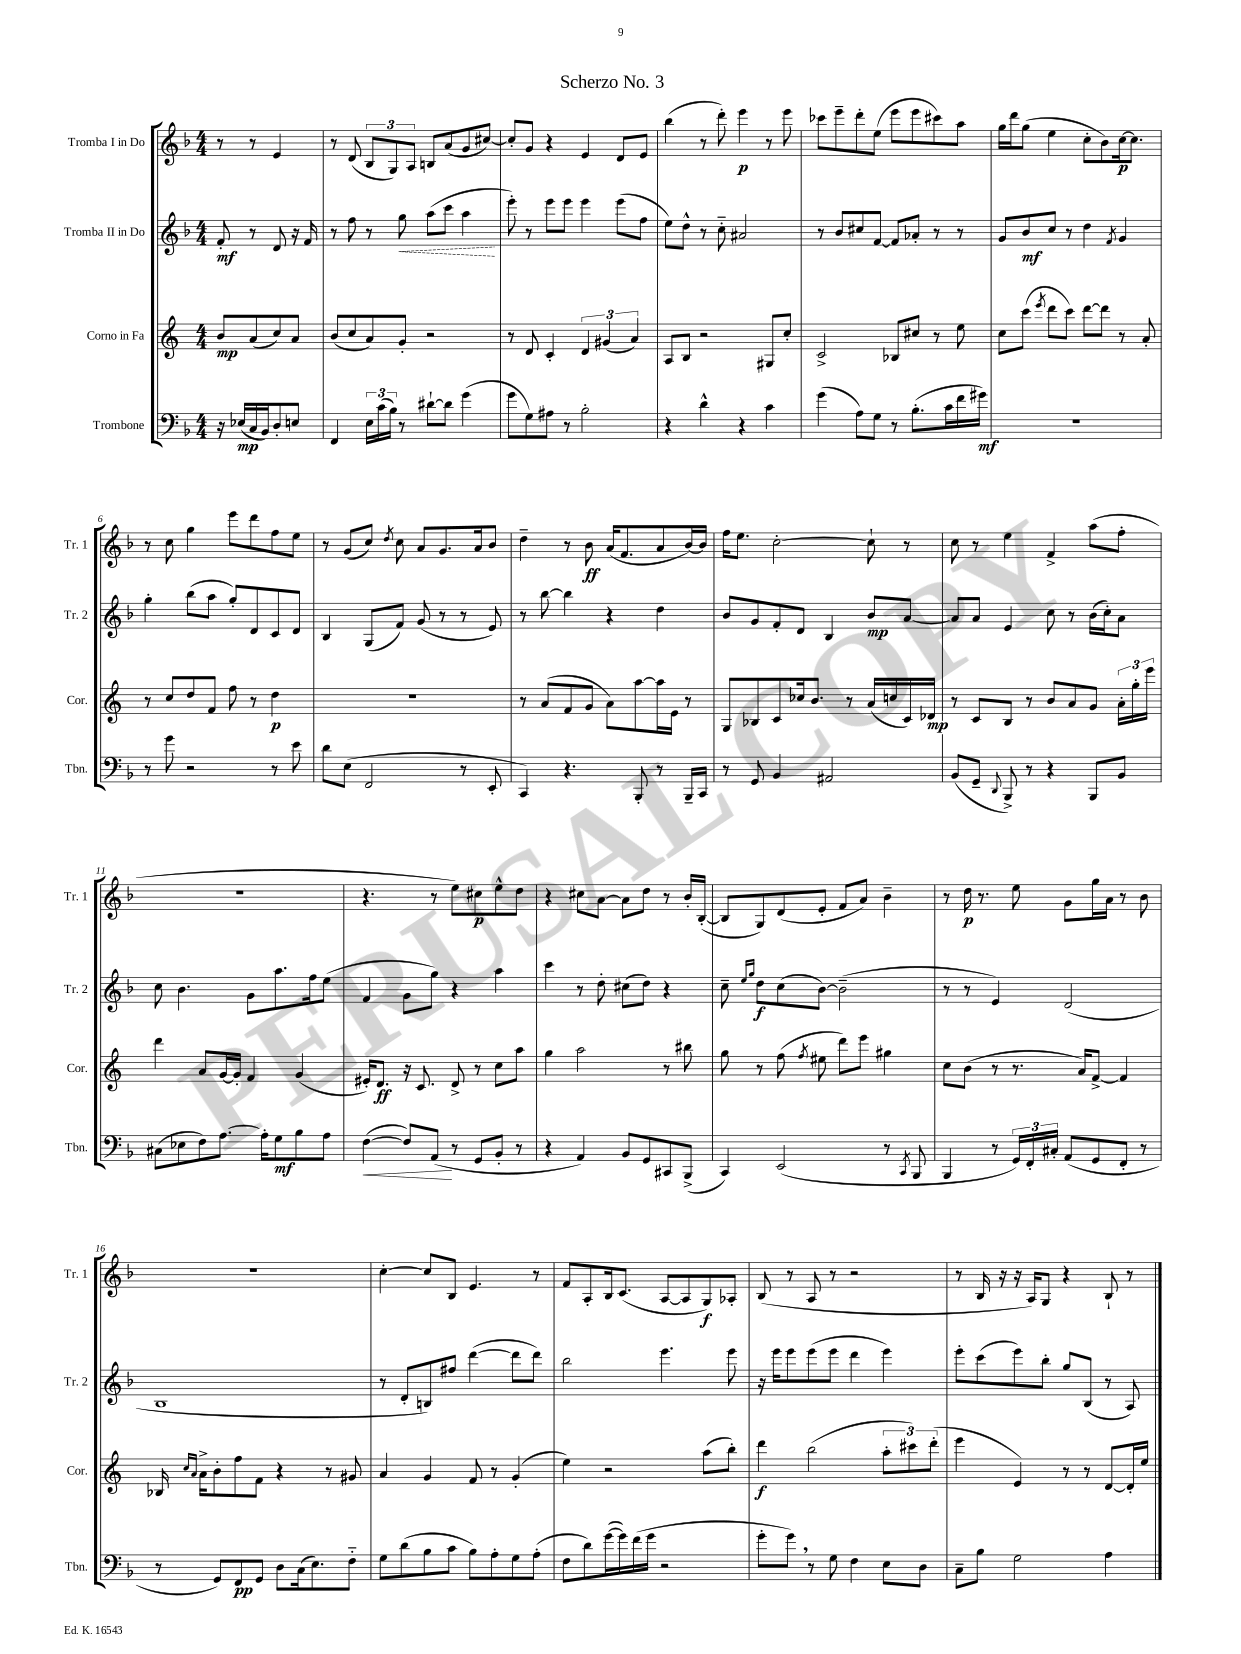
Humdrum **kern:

**kern	**kern	**kern	**kern
*staff4	*staff3	*staff2	*staff1
*clefF4	*clefG2	*clefG2	*clefG2
*k[b-]	*k[]	*k[b-]	*k[b-]
*M4/4	*M4/4	*M4/4	*M4/4
16r	8b/L	8f'/	8r
(16E-/LL	.	.	.
16C/	(8a/	8r	8r
16BB-/J)	.	.	.
8D'/	8cc/)	8d/	4e/
8E/J	8a/J	16r	.
.	.	16f/	.
=	=	=	=
4FF/	(8b/L	8r	8r
.	8cc/	8ff\	(8d/
24E\LL	8a/)	8r	12B-/L
(24c\	.	.	.
24B-\JJ)	.	.	12G/)
8r	8g'/J	8gg\	.
.	.	.	12A/J
[8d#`\L	2r	(8aa\L	8B/L
8d#\]J	.	8ccc\J	(8a/
(4g\	.	4aa\	8g/
.	.	.	[8cc#/J)
=	=	=	=
8g\L	8r	8eee'\)	8cc#'/]L
8G\)	8d/	8r	8g/J
8A#\J	4c'/	8eee\L	4r
8r	.	8eee\J	.
2B-'\	6d/	4eee\	4e/
.	(6g#/	.	.
.	.	(8eee\L	8d/L
.	6a/)	.	.
.	.	8ff\J	8e/J
=	=	=	=
4r	8A/L	8ee\L)	(4bb-\
.	8B/J	8dd^^\J	.
4d^^\	2r	8r	8r
.	.	8cc'~\	8ddd'\)
4r	.	2a#/	4eee\
4c\	8G#/L	.	8r
.	8cc'/J	.	8eee\
=	=	=	=
(4g\	2c^/	8r	8ccc-\L
.	.	8b-/L	8eee~\
8A\L)	.	8cc#/	8ddd'\
8G\J	.	[8f/J	(8ee\J
8r	8B-/L	8f/]L	8eee\L
(8.B-'\L	8cc#/J	8a-'/J	8eee\
.	8r	8r	8ccc#\)
16c\L	.	.	.
16f\	8ee\	8r	8aa\J
16g#\JJ)	.	.	.
=	=	=	=
1r	8cc\L	8g/L	16gg\LL
.	.	.	16ddd\J
.	(8ccc\J	8b-/	(8gg\J
.	8qeee/	.	.
.	8ddd\L	8cc/J	4ee\
.	8ccc\J)	8r	.
.	[8ddd\L	4dd\	8cc'\L
.	8ddd\]J	.	8b-\)
.	.	8qf/	.
.	8r	4g/	[16cc\k
.	.	.	8.cc\]J
.	8a'/	.	.
=	=	=	=
8r	8r	4gg'\	8r
8g\	8cc/L	.	8cc\
2r	8dd/	(8bb-\L	4gg\
.	8f/J	8aa\J	.
.	8ff\	8gg'/L)	8eee\L
.	8r	8d/	8ddd\
8r	4dd\	8c/	8ff\
8e\	.	8d/J	8ee\J
=	=	=	=
8d\L	1r	4B-/	8r
(8E\J	.	.	(8g/L
2FF/	.	(8G/L	8cc/J)
.	.	.	8qdd/
.	.	8f/J)	8cc\
.	.	(8g/	8a/L
.	.	8r	8.g/
8r	.	8r	.
.	.	.	16a/k
8EE'/	.	8e/)	8b-/J
=	=	=	=
4CC/)	8r	8r	4dd~\
.	(8a/L	[8bb-\	.
4.r	8f/	4bb-\]	8r
.	8g/J	.	8b-\
.	8a\L)	4r	(16a/LK
.	.	.	8.f/
8BBB-'/	[8aa\	.	.
8r	16aa\]L	4dd\	8a/
.	16e\JJ	.	.
16BBB-~/LL	8r	.	[16b-/L)
16CC/JJ	.	.	16b-/]JJ
=	=	=	=
8r	8G/L	8b-/L	16ff\LK
.	.	.	8.ee\J
8GG/	8B-/	8g/	.
4BB-/	8c/	8f'/	[2cc'\
.	16cc-/k	8d/J	.
.	8.b/J	.	.
2AA#/	.	4B-/	.
.	8r	.	.
.	(16a/LL	8b-/L	8cc`\]
.	16cc/	.	.
.	16c/)	[8a/J	8r
.	16d-/JJ	.	.
=	=	=	=
(8BB-/L	8r	8a/]L	8cc\
8GG~/J	8c/L	8a/J	8r
8qqDD/	.	.	.
8BBB-^/)	8B/J	4e/	4ee\
8r	8r	.	.
4r	8b/L	8cc\	4f^/
.	8a/	8r	.
8BBB-/L	8g/J	(16b-\LL	(8aa\L
.	.	16cc'\J)	.
8BB-/J	24a'\LL	8a\J	8ff'\J
.	24gg'\	.	.
.	24eee\JJ	.	.
=	=	=	=
(8C#\L	4ddd\	8cc\	1r
8E-\	.	4.b-\	.
8F\)	8a/L	.	.
[8.A\J	[16g/L	.	.
.	16g'/]JJ	.	.
.	4f/	8g\L	.
16A'\]LK	.	.	.
8G\	.	8.aa\	.
8B-\	(4g/	.	.
.	.	16ff\k	.
8A\J	.	(8ee\J	.
=	=	=	=
([4F\	16e#'/LK)	4f/	4.r
.	8.d/J	.	.
8F/]L)	16r	8g\L	.
.	8.c/	.	.
(8AA/J	.	8gg\J)	8r
8r	8d^/	4r	8ee\L)
8GG/L	8r	.	8cc#\
8BB-'/J	8cc\L	4aa\	8ee^^\
8r	8aa\J	.	8dd\J
=	=	=	=
4r	4gg\	4ccc\	4r
4AA/)	2aa\	8r	8cc#\L
.	.	8dd'\	[8a\J
8BB-/L	.	(8cc#\L	8a\]L
8GG/	.	8dd\J)	8dd\J
8CC#/	8r	4r	8r
(8BBB-^/J	8bb#\	.	16b-'/LL
.	.	.	([16B-'/JJ
=	=	=	=
4CC/)	8gg\	8cc~\	8B-/]L
.	.	16qqee/LL	.
.	.	16qqgg/JJ	.
.	8r	8dd\L	8G/)
(2EE/	(8ff\	(8cc\	(8d/
.	8qff/	.	.
.	8ee#\	[8b-\J)	8e'/J
.	8ddd\L)	(2b-~\]	8f/L
.	8eee\J	.	8a/J)
8r	4gg#\	.	4b-~\
8qCC/	.	.	.
8BBB-/	.	.	.
=	=	=	=
4BBB-/	8cc\L	8r	8r
.	(8b\J	8r	16dd\
.	.	.	8.r
8r	8r	4e/)	.
24GG/LL)	8.r	.	8ee\
24FF'/	.	.	.
24C#'/JJ	.	.	.
(8AA/L	.	(2d/	8g\L
.	16a/LK)	.	.
8GG/	[8f^/J	.	16gg\L
.	.	.	16a\JJ
8FF'/J	4f/]	.	8r
8r	.	.	8b-\
=	=	=	=
8r	16B-/	1B-	1r
.	16qqcc/LL	.	.
.	16qqa/JJ	.	.
.	16a^\LK	.	.
8GG/L)	8b'\	.	.
8FF/	8ff\	.	.
8GG/J	8f\J	.	.
8D\L	4r	.	.
(16C\k	.	.	.
8.E\)	.	.	.
.	8r	.	.
8F'~\J	8g#/	.	.
=	=	=	=
8G\L	4a/	8r	[4cc'\
(8d\	.	8d'/L	.
8B-\	4g/	8B/)	8cc/]L
8c\J	.	8ff#/J	8B-/J
8B-\L)	8f/	([4ddd\	4.e/
8A'\	8r	.	.
8G\	(4g'/	8ddd\]L	.
(8A'\J	.	8ddd\J)	8r
=	=	=	=
8F\L	4ee\)	2bb-\	8f/L
8d\)	.	.	8A'/
([16g\L	2r	.	16B-/k
16g\])	.	.	(8.c/J
(16f\	.	.	.
16g\JJ	.	.	.
2r	.	4.eee\	[8A/L
.	.	.	8A/]
.	(8aa\L	.	8G/)
.	8bb'\J)	8eee\	8A-'/J
=	=	=	=
8g'\L	4ddd\	16r	(8B-/
.	.	16eee\LK	.
8g\J)	.	8eee\	8r
8r	(2bb\	(8eee\	8A/
8G\	.	8eee\J	8r
4F\	.	4ddd\	2r
8E\L	12aa'\L	4eee\)	.
.	12ccc#\)	.	.
8D\J	.	.	.
.	(12ddd'\J	.	.
=	=	=	=
8C~\L	4eee\	8eee'\L	8r
8B-\J	.	(8ccc\	16B-/
.	.	.	16r
2G\	4e/)	8eee\)	16r
.	.	.	16A/LK)
.	.	8bb-'\J	8G/J
.	8r	8gg/L	4r
.	8r	(8B-/J	.
4A\	[8d/L	8r	8B-`/
.	16d'/]L	8A/)	8r
.	16ee/JJ	.	.
==	==	==	==
*-	*-	*-	*-
